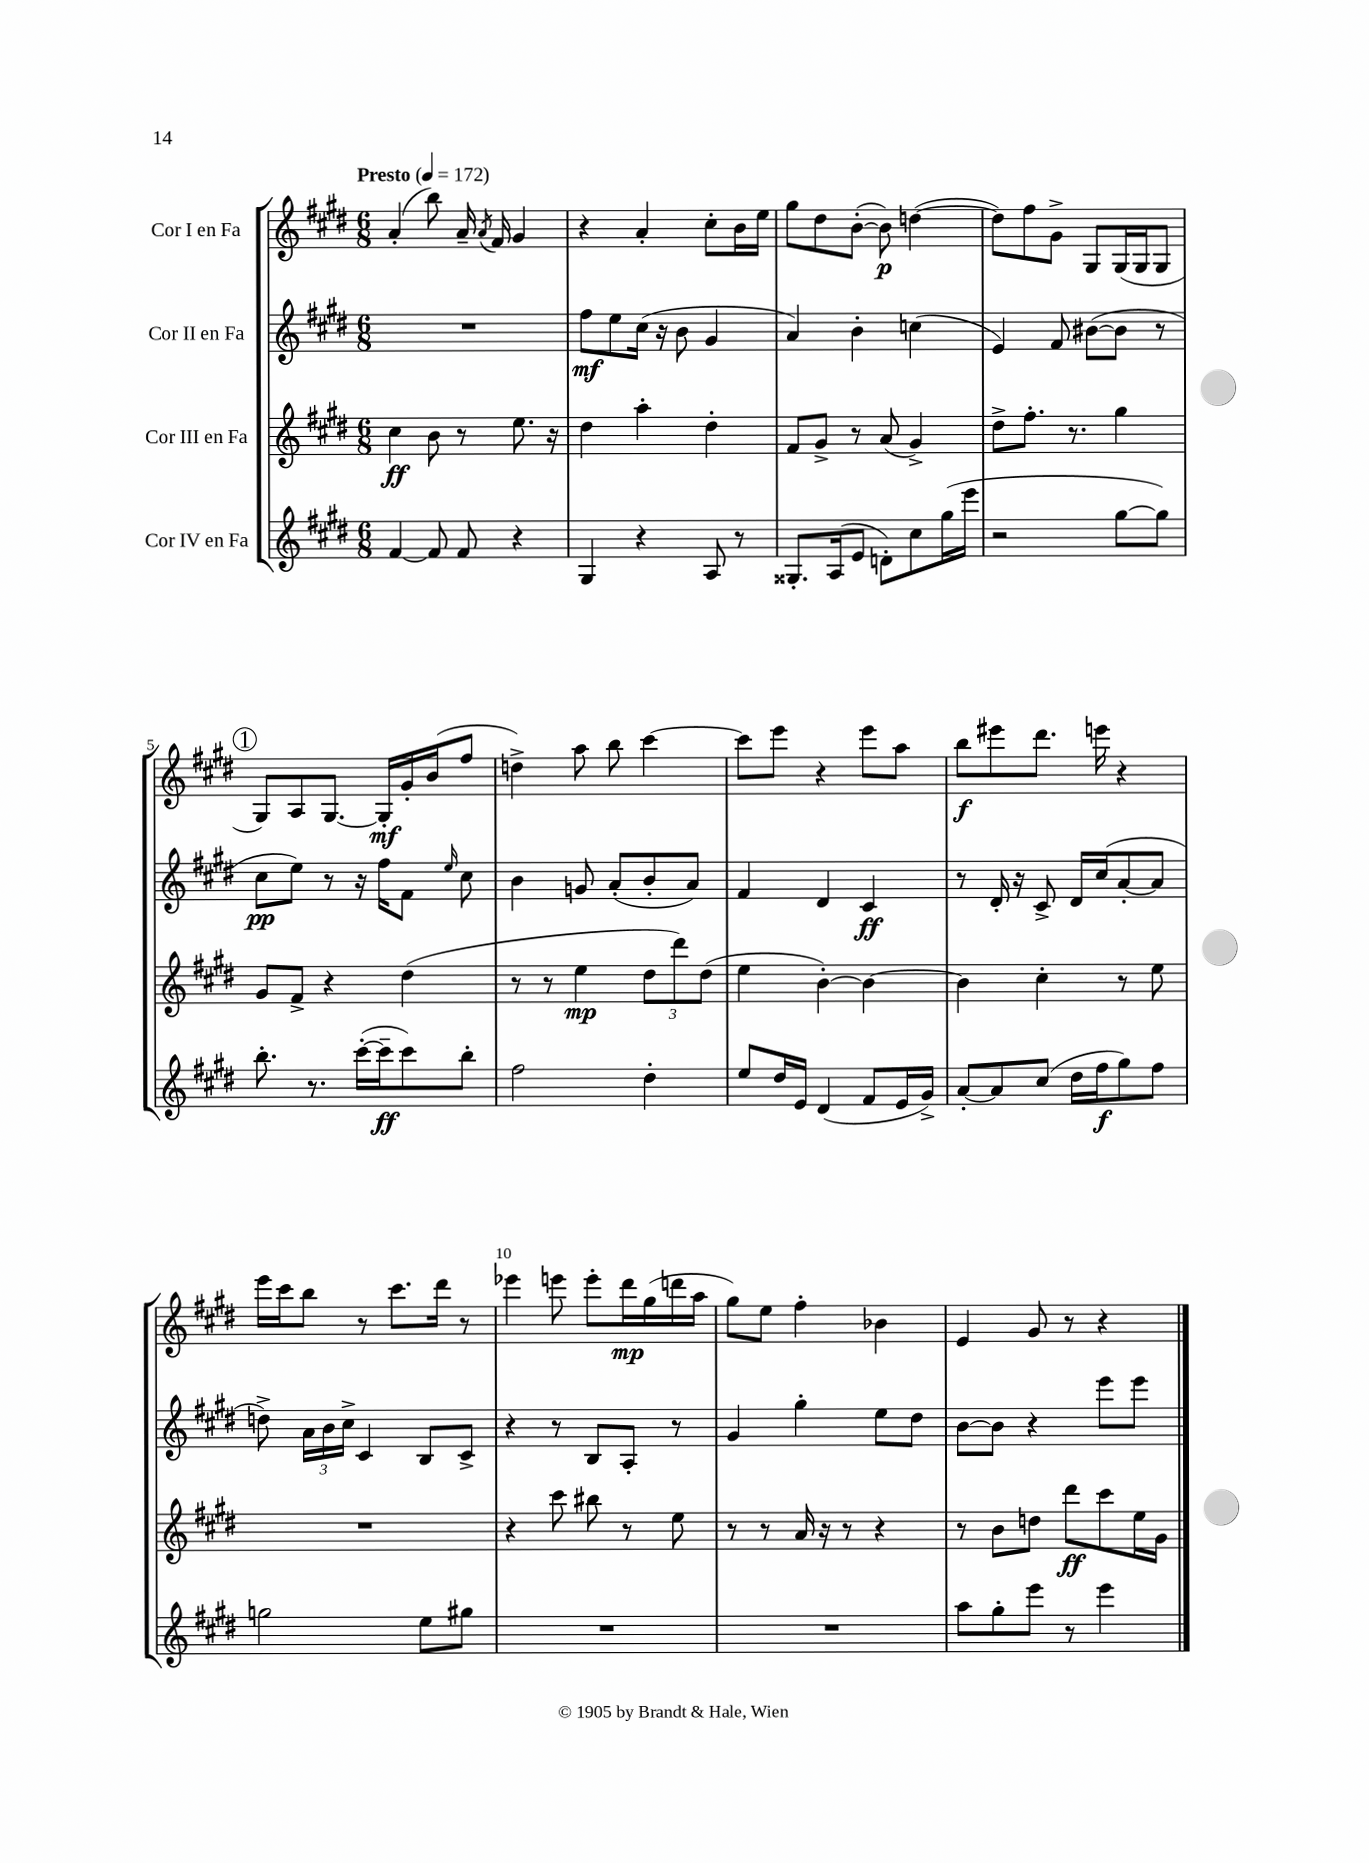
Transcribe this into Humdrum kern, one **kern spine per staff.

**kern	**kern	**kern	**kern
*staff4	*staff3	*staff2	*staff1
*clefG2	*clefG2	*clefG2	*clefG2
*k[f#c#g#d#]	*k[f#c#g#d#]	*k[f#c#g#d#]	*k[f#c#g#d#]
*M6/8	*M6/8	*M6/8	*M6/8
*MM172	*MM172	*MM172	*MM172
[4f#	4cc#	2.r	(4a'
8f#]	8b	.	8bb)
8f#	8r	.	16a~
.	.	.	8qa
.	.	.	16f#
4r	8.ee	.	4g#
.	16r	.	.
=	=	=	=
4G#	4dd#	8ff#	4r
.	.	8ee	.
4r	4aa'	(16cc#	4a'
.	.	16r	.
.	.	8b	.
8A	4dd#'	4g#	8cc#'
8r	.	.	16b
.	.	.	16ee
=	=	=	=
8.G##'	8f#	4a)	8gg#
.	8g#^	.	8dd#
(16A	.	.	.
8e	8r	4b'	([8b'
8d')	(8a	.	8b])
8cc#	4g#^)	(4cc	([4dd
(16gg#	.	.	.
16eee	.	.	.
=	=	=	=
2r	8dd#^	4e)	8dd])
.	8.ff#'	.	8ff#
.	.	8f#	8g#^
.	8.r	.	.
.	.	([8b#	8G#
[8gg#	4gg#	8b#]	(16G#
.	.	.	16G#
8gg#])	.	8r	8G#
=	=	=	=
8.bb'	8g#	8cc#	8G#)
.	8f#^	8ee)	8A
8.r	.	.	.
.	4r	8r	[8.G#
([16ccc#'	.	16r	.
16ccc#~]	.	16ff#	16G#']
8ccc#)	(4dd#	8f#	16g#'
.	.	.	(16b
.	.	16qqee	.
8bb'	.	8cc#	8ff#
=	=	=	=
2ff#	8r	4b	4dd^)
.	8r	.	.
.	4ee	8g	8aa
.	.	(8a'	8bb
4dd#'	12dd#	8b'	[4ccc#
.	12ddd#)	.	.
.	.	8a)	.
.	(12dd#	.	.
=	=	=	=
8ee	4ee	4f#	8ccc#]
16dd#	.	.	8eee
16e	.	.	.
(4d#	[4b')	4d#	4r
8f#	4b_	4c#	8eee
16e	.	.	8aa
16g#^)	.	.	.
=	=	=	=
[8a'	4b]	8r	8bb
8a]	.	16d#'	8eee#
.	.	16r	.
(8cc#	4cc#'	8c#^	8.ddd#
16dd#	.	16d#	.
16ff#	.	(16cc#	16eee
8gg#)	8r	[8a'	4r
8ff#	8ee	8a]	.
=	=	=	=
2gg	2.r	8dd^)	16eee
.	.	.	16ccc#
.	.	24a	8bb
.	.	24b	.
.	.	24cc#^	.
.	.	4c#	8r
.	.	.	8.ccc#
8ee	.	8B	.
.	.	.	16ddd#
8gg#	.	8c#^	8r
=	=	=	=
2.r	4r	4r	4eee-
.	8ccc#	8r	8eee
.	8bb#	8B	8eee'
.	8r	8A'	16ddd#
.	.	.	(16gg#
.	8ee	8r	16ddd
.	.	.	16aa
=	=	=	=
2.r	8r	4g#	8gg#)
.	8r	.	8ee
.	16a	4gg#'	4ff#'
.	16r	.	.
.	8r	.	.
.	4r	8ee	4b-
.	.	8dd#	.
=	=	=	=
8aa	8r	[8b	4e
8gg#'	8b	8b]	.
8eee	8dd	4r	8g#
8r	8ddd#	.	8r
4eee	8ccc#	8eee	4r
.	16ee	8eee	.
.	16g#	.	.
==	==	==	==
*-	*-	*-	*-
